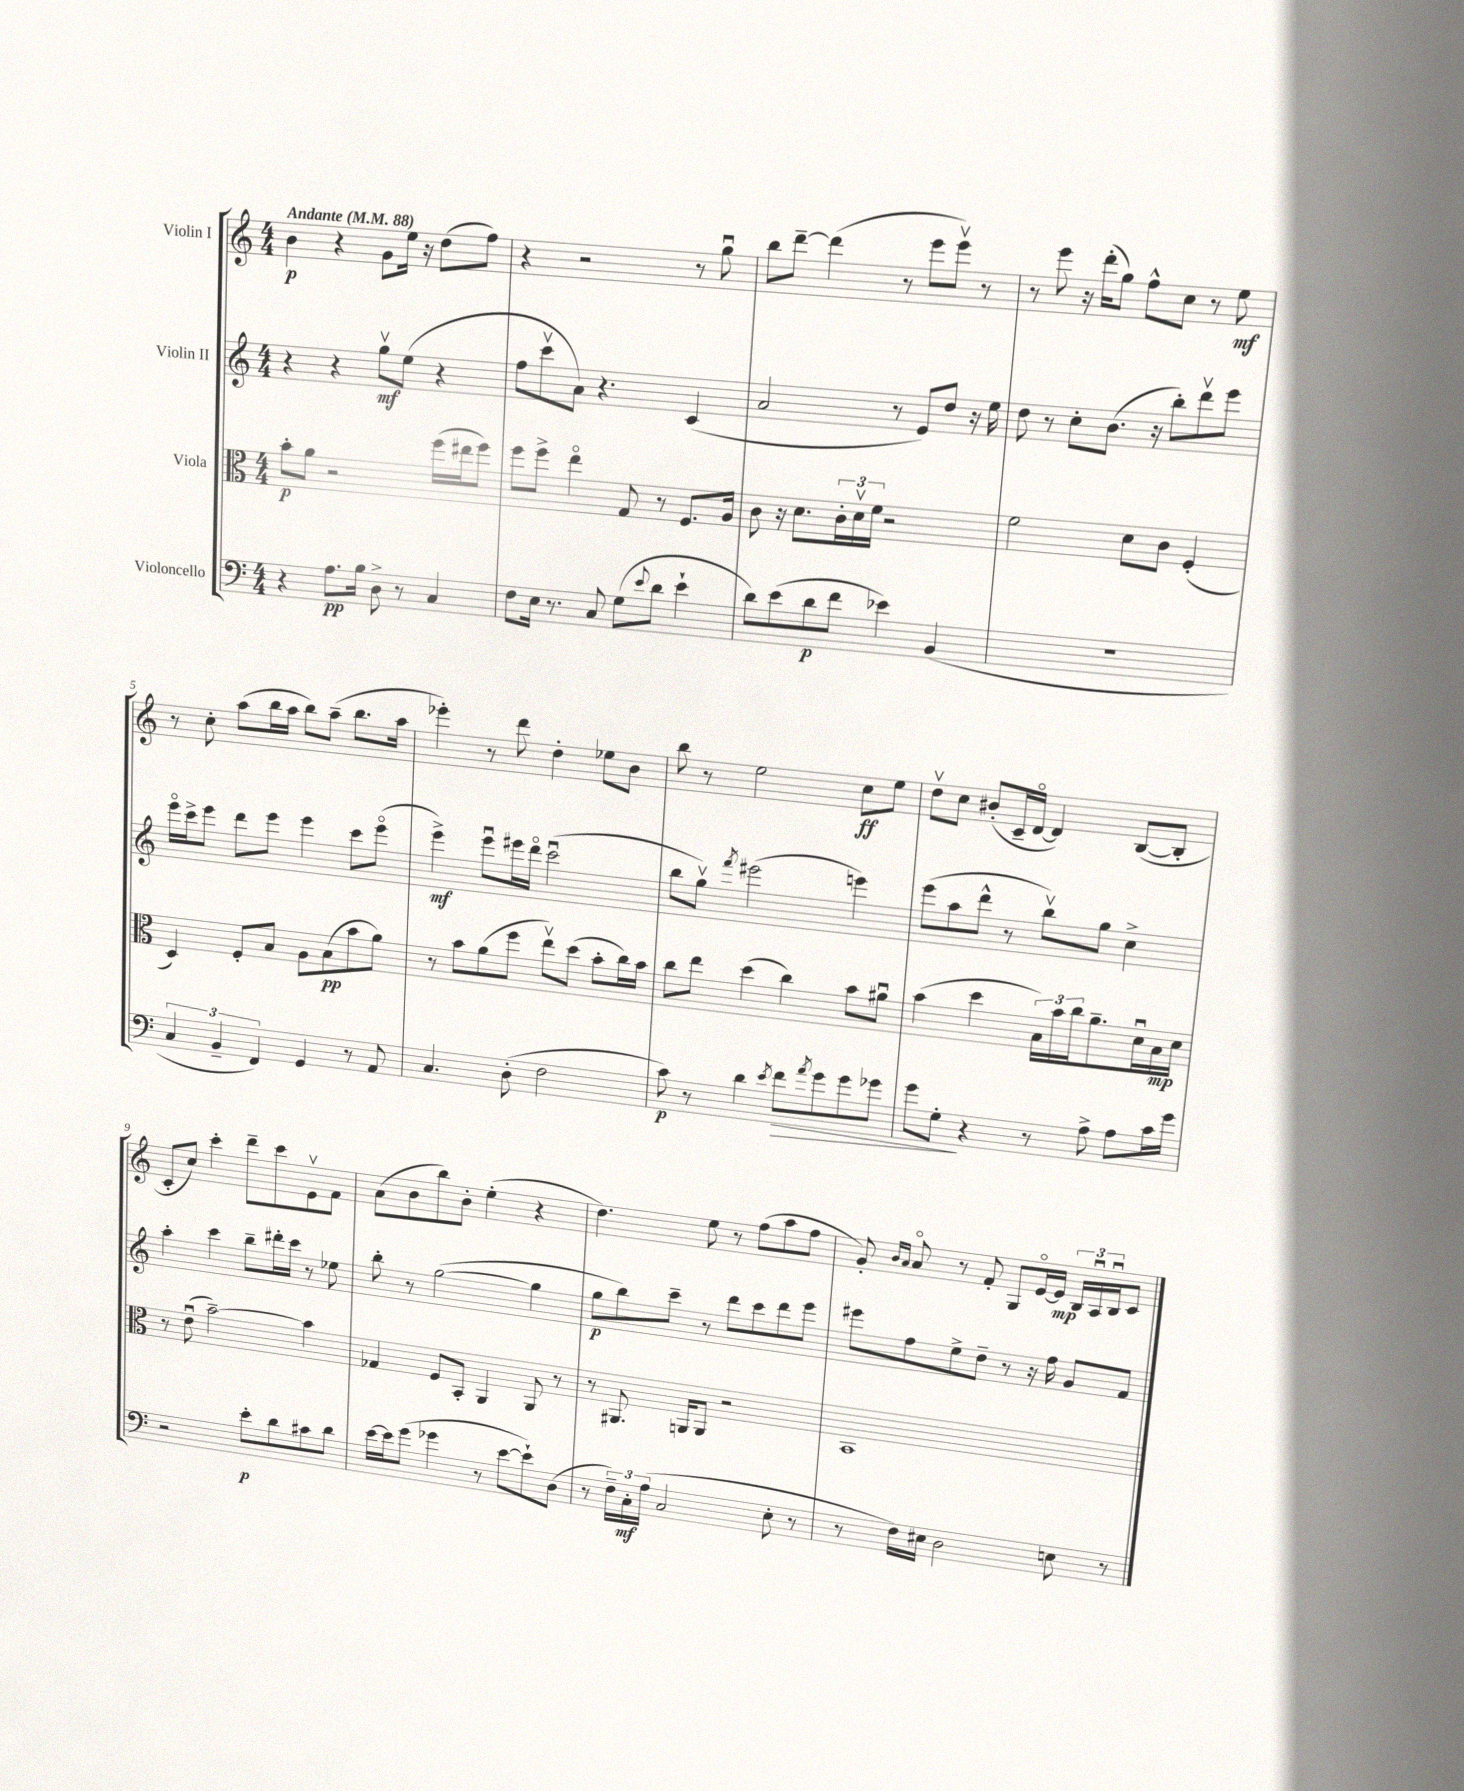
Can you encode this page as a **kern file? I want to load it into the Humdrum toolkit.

**kern	**kern	**kern	**kern
*staff4	*staff3	*staff2	*staff1
*clefF4	*clefC3	*clefG2	*clefG2
*k[]	*k[]	*k[]	*k[]
*M4/4	*M4/4	*M4/4	*M4/4
*MM88	*MM88	*MM88	*MM88
4r	8b'\L	4r	4b\
.	8a\J	.	.
8.A\L	2r	4r	4r
16B\Jk	.	.	.
8D^\	.	8ggv\L	8g\L
8r	.	(8ee\J	16ee\Jk
.	.	.	16r
4C/	(16ff\LL	4r	(8dd\L
.	16ee#\J	.	.
.	8ff\J)	.	8ff\J)
=	=	=	=
8F\L	8ff\L	8ff\L	4r
16E\Jk	8ff^\J	8cccv\	.
8.r	.	.	.
.	4eeo\	8a\J)	2r
8C/	.	4.r	.
(8G\L	8G/	.	.
8qqe/	.	.	.
8d\J	8r	.	.
4e`\	8.F/L	(4c/	8r
.	.	.	8ggu\
.	16A/Jk	.	.
=	=	=	=
8d\L)	8c\	2a/	8bb\L
(8e\	16r	.	[8ddd~\J
.	8.d\L	.	.
8d\	.	.	(4ddd\]
8f\J	24c'\L	.	.
.	24dv\	.	.
.	24f\JJ	.	.
4e-\)	2r	8r	8r
.	.	8e/L)	8eee\L
(4BB/	.	8dd/J	8eeev\J)
.	.	16r	8r
.	.	16ee\	.
=	=	=	=
1r	2f\	8dd\	8r
.	.	8r	8eee\
.	.	8cc'\L	16r
.	.	.	(16ddd'\LK
.	.	(8.b\J	8gg\J)
.	8d\L	.	8ff^^\L
.	.	16r	.
.	8c\J	8bb'\L)	8cc\J
.	(4F'/	8dddv\	8r
.	.	8eee\J	8ee\
=	=	=	=
6C/	4D/)	16eeeo\LL	8r
.	.	16ccc^\J	.
.	.	8eee\J	8cc'\
6BB~/	.	.	.
.	8F'/L	8ddd\L	(8aa\L
6FF/)	.	.	.
.	8B/J	8eee\J	16bb\L
.	.	.	16aa\JJ
4GG/	8A\L	4eee\	8bb\L)
.	(8B\	.	(8aa~\J
8r	8b\	8ccc\L	8.bb\L
8AA/	8a\J)	(8eeeo\J	.
.	.	.	16aa\Jk
=	=	=	=
4.C/	8r	4eee^\)	4eee-'\)
.	8b\L	.	.
.	(8a\	8eeeu\L	8r
(8D'\	8ff\J	16eee#\L	8ddd\
.	.	16dddo\JJ	.
2F\	8eev\L)	(2cccu\	4dd'\
.	(8dd\J	.	.
.	8b'\L	.	8ee-\L
.	16cc\L)	.	8b\J
.	16b\JJ	.	.
=	=	=	=
8c\)	8cc\L	8bb\L	8bb\
8r	8ee\J	8ggv\J)	8r
.	.	8qfff/	.
4d\	(4dd\	(2eee#\	2ee\
8qe/	.	.	.
8f\L	4cc\)	.	.
8qa/	.	.	.
8g\	.	.	.
8g\	8b\L	4eee\)	8cc\L
8g-\J	8a#u\J	.	8ee\J
=	=	=	=
8g\L	(4b\	(8eee\L	8ddv\L
8G'\J	.	8aa\	8cc\J
4r	4dd\	8ddd^^\J	(8b#'/L
.	.	8r	16c~/L
.	.	.	[16do/JJ
8r	24B\LL)	8bbv\L)	4d/])
.	24b\	.	.
.	24cc\J	.	.
8A^\	8.a~\	8gg\J	.
8A\L	.	4cc^\	([8B/L
.	16du\L	.	.
16c\L	16B\	.	8B'/]J
16g\JJ	16d\JJ	.	.
=	=	=	=
2r	8r	4aa'\	8c'/L
.	(8eu\	.	8cc/J)
.	[2b~\)	4ccc\	4ccc'\
8e'\L	.	8bb~\L	8ddd~\L
8d\	.	16ddd#'\L	8ccc\
.	.	16ccc\JJ	.
8c#\	4b\]	8r	8ev\
8d\J	.	8ee-\	8f\J
=	=	=	=
[16e\LL	4G-/	8bb'\	(8a\L
16e\]J	.	.	.
(8g\J	.	8r	8b\
4g-\	8F/L	([2gg\	8bb\)
.	8BB'/J	.	8b'\J
8r	4AA/	.	(4ee'\
[8e\L	.	.	.
8e`\])	8AA/	4gg\]	4r
(8D\J	8r	.	.
=	=	=	=
8r	8r	8gg\L	4.dd\)
24F~\LL)	8.AA#/	8bb\)	.
24C'\	.	.	.
(24A\JJ	.	.	.
2C/	.	8ccc~\J	.
.	16AA/LK	.	.
.	8AA/J	8r	8ee\
.	2r	8ddd\L	8r
.	.	8ccc\	(8ff\L
8E'\	.	8ddd\	8aa\
8r	.	8eee\J	8ff\J
=	=	=	=
8r	1BB	8eee#\L	8g'/)
.	.	.	16qqb/LL
.	.	.	16qqa/JJ
16F\LL)	.	8ff\	8ao/
16E#\JJ	.	.	.
2D\	.	8ee^\	8r
.	.	8dd~\J	8f'/
.	.	8r	8G/L
.	.	16r	[16eo/L
.	.	16ff\	16e/]JJ
8E\	.	8g/L	24B/LL
.	.	.	24Au/
.	.	.	24Bu/J
8r	.	8f/J	8c/J
==	==	==	==
*-	*-	*-	*-
